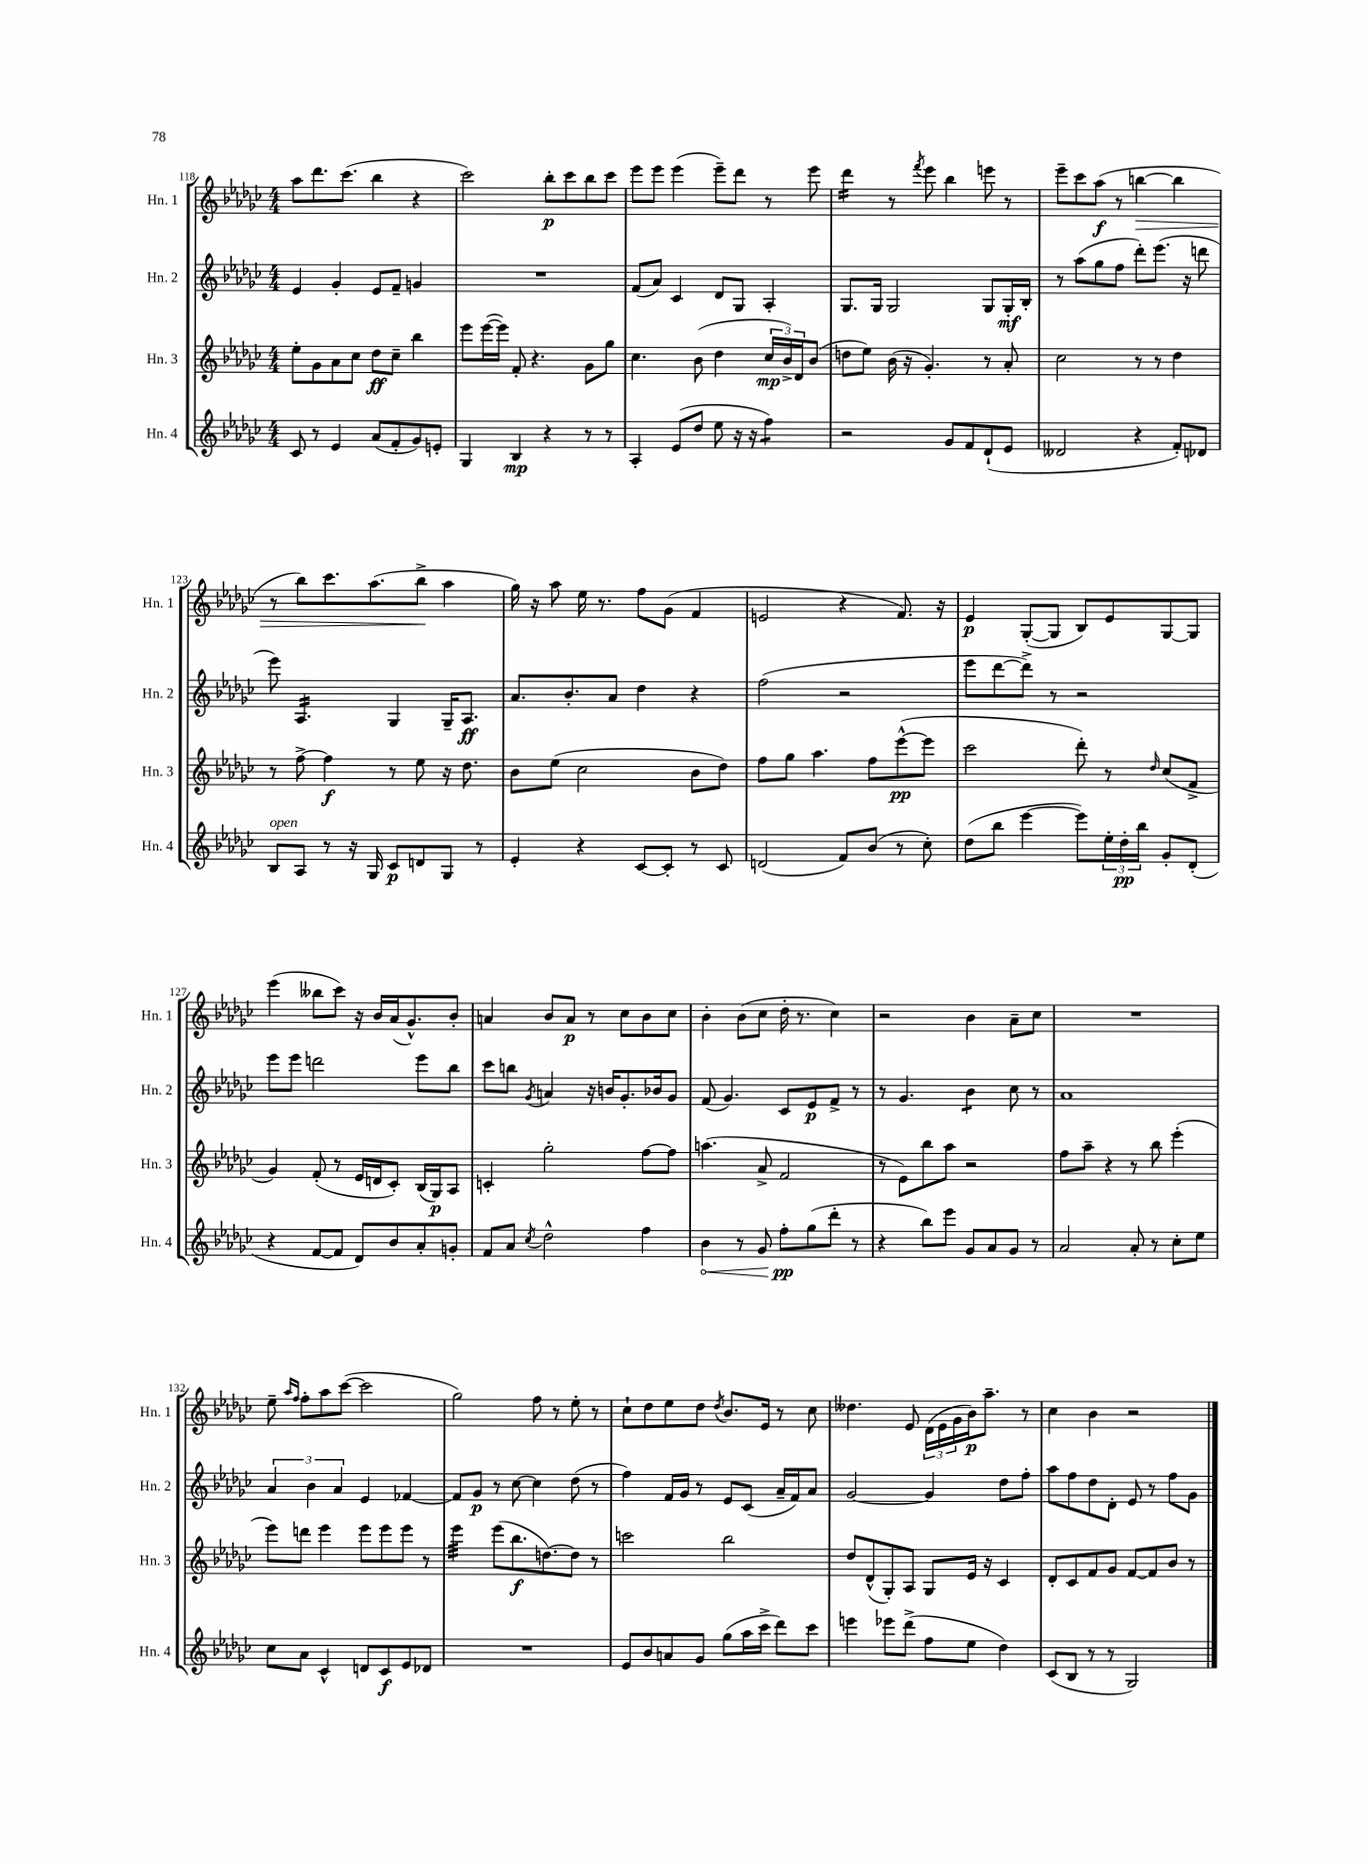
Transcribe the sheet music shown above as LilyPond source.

<<
\new StaffGroup <<
\new Staff = "s0" \with { instrumentName = "Hn. 1" shortInstrumentName = "Hn. 1" } {
    \clef treble \key ges \major \numericTimeSignature \time 4/4
    aes''8 des'''8. ces'''8.( bes''4 r4 |
    ces'''2) bes''8-.\p ces'''8 bes''8 ces'''8 |
    ees'''8 ees'''8 ees'''4( ees'''8--) des'''8 r8 ees'''8 |
    des'''4:16 r8 \acciaccatura { f'''8 } ees'''8 bes''4 e'''8 r8 |
    ees'''8-- ces'''8 aes''8\f( r8 b''4~\> b''4 |
    r8 bes''8) ces'''8. aes''8.( bes''8->\! aes''4 |
    ges''16) r16 aes''8 ees''16 r8. f''8 ges'8( f'4 |
    e'2 r4 f'8.) r16 |
    ees'4\p ges8~-.( ges8 bes8) ees'8 ges8~ ges8 |
    ees'''4( beses''8 ces'''8) r16 bes'16 aes'16( ges'8.-^) bes'8-. |
    a'4 bes'8 a'8\p r8 ces''8 bes'8 ces''8 |
    bes'4-. bes'8( ces''8 des''16-. r8. ces''4) |
    r2 bes'4 aes'8-- ces''8 |
    R1 |
    ees''8-- \grace { aes''16 f''16 } f''8-. aes''8 ces'''8~( ces'''2 |
    ges''2) f''8 r8 ees''8-. r8 |
    ces''8-! des''8 ees''8 des''8 \acciaccatura { des''8 } bes'8. ees'16 r8 ces''8 |
    deses''4. ees'8 \tuplet 3/2 { des'16( ees'16 ges'16 } bes'16\p) aes''8.-- r8 |
    ces''4 bes'4 r2 \bar "|." |
}
\new Staff = "s1" \with { instrumentName = "Hn. 2" shortInstrumentName = "Hn. 2" } {
    \clef treble \key ges \major \numericTimeSignature \time 4/4
    ees'4 ges'4-. ees'8 f'8-- g'4 |
    R1 |
    f'8( aes'8) ces'4 des'8 ges8 aes4-. |
    ges8. ges16 ges2 ges8 ges16-.\mf bes16-. |
    r8 aes''8( ges''8 f''8 des'''8-.) ees'''8.( r16 d'''8 |
    ees'''8) aes4.:16 ges4 ges16-- aes8.\ff |
    aes'8. bes'8.-. aes'8 des''4 r4 |
    f''2( r2 |
    ees'''8 des'''8~ des'''8->) r8 r2 |
    ees'''8 ees'''8 d'''2 ees'''8 bes''8 |
    ces'''8 b''8 \acciaccatura { ges'8 } a'4 r16 b'16 ges'8.-. bes'16 ges'8 |
    f'8( ges'4.) ces'8 ees'8\p f'8-> r8 |
    r8 ges'4. bes'4:8 ces''8 r8 |
    aes'1 |
    \tuplet 3/2 { aes'4 bes'4 aes'4 } ees'4 fes'4~ |
    fes'8 ges'8\p r8 ces''8~ ces''4 des''8( r8 |
    f''4) f'16 ges'16 r8 ees'8 ces'8( aes'16-- f'16) aes'8 |
    ges'2~ ges'4 des''8 f''8-. |
    aes''8 f''8 des''8 des'8-. ees'8 r8 f''8 ges'8 \bar "|." |
}
\new Staff = "s2" \with { instrumentName = "Hn. 3" shortInstrumentName = "Hn. 3" } {
    \clef treble \key ges \major \numericTimeSignature \time 4/4
    ees''8-. ges'8 aes'8 ces''8 des''8\ff ces''8-- bes''4 |
    ees'''8 ees'''16~( ees'''16) f'8-. r4. ges'8 ges''8 |
    ces''4. bes'8( des''4 \tuplet 3/2 { ces''16\mp bes'16->) des'16 } bes'8( |
    d''8 ees''8) bes'16( r16 ges'4.-.) r8 aes'8-. |
    ces''2 r8 r8 des''4 |
    r8 f''8~-> f''4\f r8 ees''8 r16 des''8. |
    bes'8 ees''8( ces''2 bes'8 des''8) |
    f''8 ges''8 aes''4. f''8 ees'''8~-^\pp( ees'''8 |
    ces'''2 des'''8-.) r8 \grace { des''16 } ces''8( f'8-> |
    ges'4) f'8-.( r8 ees'16 d'16 ces'8-.) bes16( ges16\p) aes8 |
    c'4-. ges''2-. f''8~ f''8 |
    a''4.( aes'8-> f'2 |
    r8 ees'8) bes''8 aes''8 r2 |
    f''8 aes''8-- r4 r8 bes''8 ees'''4-.( |
    ees'''8) d'''8 ees'''4 ees'''8 ees'''8 ees'''8 r8 |
    ees'''4:32 ees'''8( bes''8.\f d''8.~) d''8 r8 |
    c'''2 bes''2 |
    des''8 des'8-^( ges8-.) aes8 ges8 ees'16 r16 ces'4 |
    des'8-. ces'8 f'8 ges'8 f'8~ f'8 bes'8 r8 \bar "|." |
}
\new Staff = "s3" \with { instrumentName = "Hn. 4" shortInstrumentName = "Hn. 4" } {
    \clef treble \key ges \major \numericTimeSignature \time 4/4
    ces'8 r8 ees'4 aes'8( f'8-. ges'8) e'8-. |
    ges4 bes4\mp r4 r8 r8 |
    aes4-. ees'8( des''8 ees''8 r16 r16 f''4:8) |
    r2 ges'8 f'8 des'8-!( ees'8 |
    deses'2 r4 f'8-.) des'8 |
    bes8^\markup { \italic "open" } aes8 r8 r16 ges16 ces'8\p d'8 ges8 r8 |
    ees'4-. r4 ces'8~ ces'8-. r8 ces'8 |
    d'2( f'8) bes'8( r8 ces''8-.) |
    des''8( bes''8 ees'''4~ ees'''8) \tuplet 3/2 { ees''16-. des''16-.\pp bes''16 } ges'8-. des'8-.( |
    r4 f'8~ f'8 des'8) bes'8 aes'8-. g'8-. |
    f'8 aes'8 \acciaccatura { ces''8 } des''2-^ f''4 |
    \once \override Hairpin.circled-tip = ##t bes'4\< r8 ges'8 f''8-.\pp\! ges''8( des'''8-. r8 |
    r4 bes''8) ees'''8 ges'8 aes'8 ges'8 r8 |
    aes'2 aes'8-. r8 ces''8-. ees''8 |
    ces''8 aes'8 ces'4-^ d'8 ces'8\f ees'8 des'8 |
    R1 |
    ees'8 bes'8 a'8 ges'8 ges''8( aes''16 ces'''16-> des'''8) ces'''8 |
    e'''4 ees'''8 des'''8->( f''8 ees''8 des''4) |
    ces'8( bes8 r8 r8 ges2) \bar "|." |
}
>>
>>
\layout { \context { \Score currentBarNumber = #118 } }
